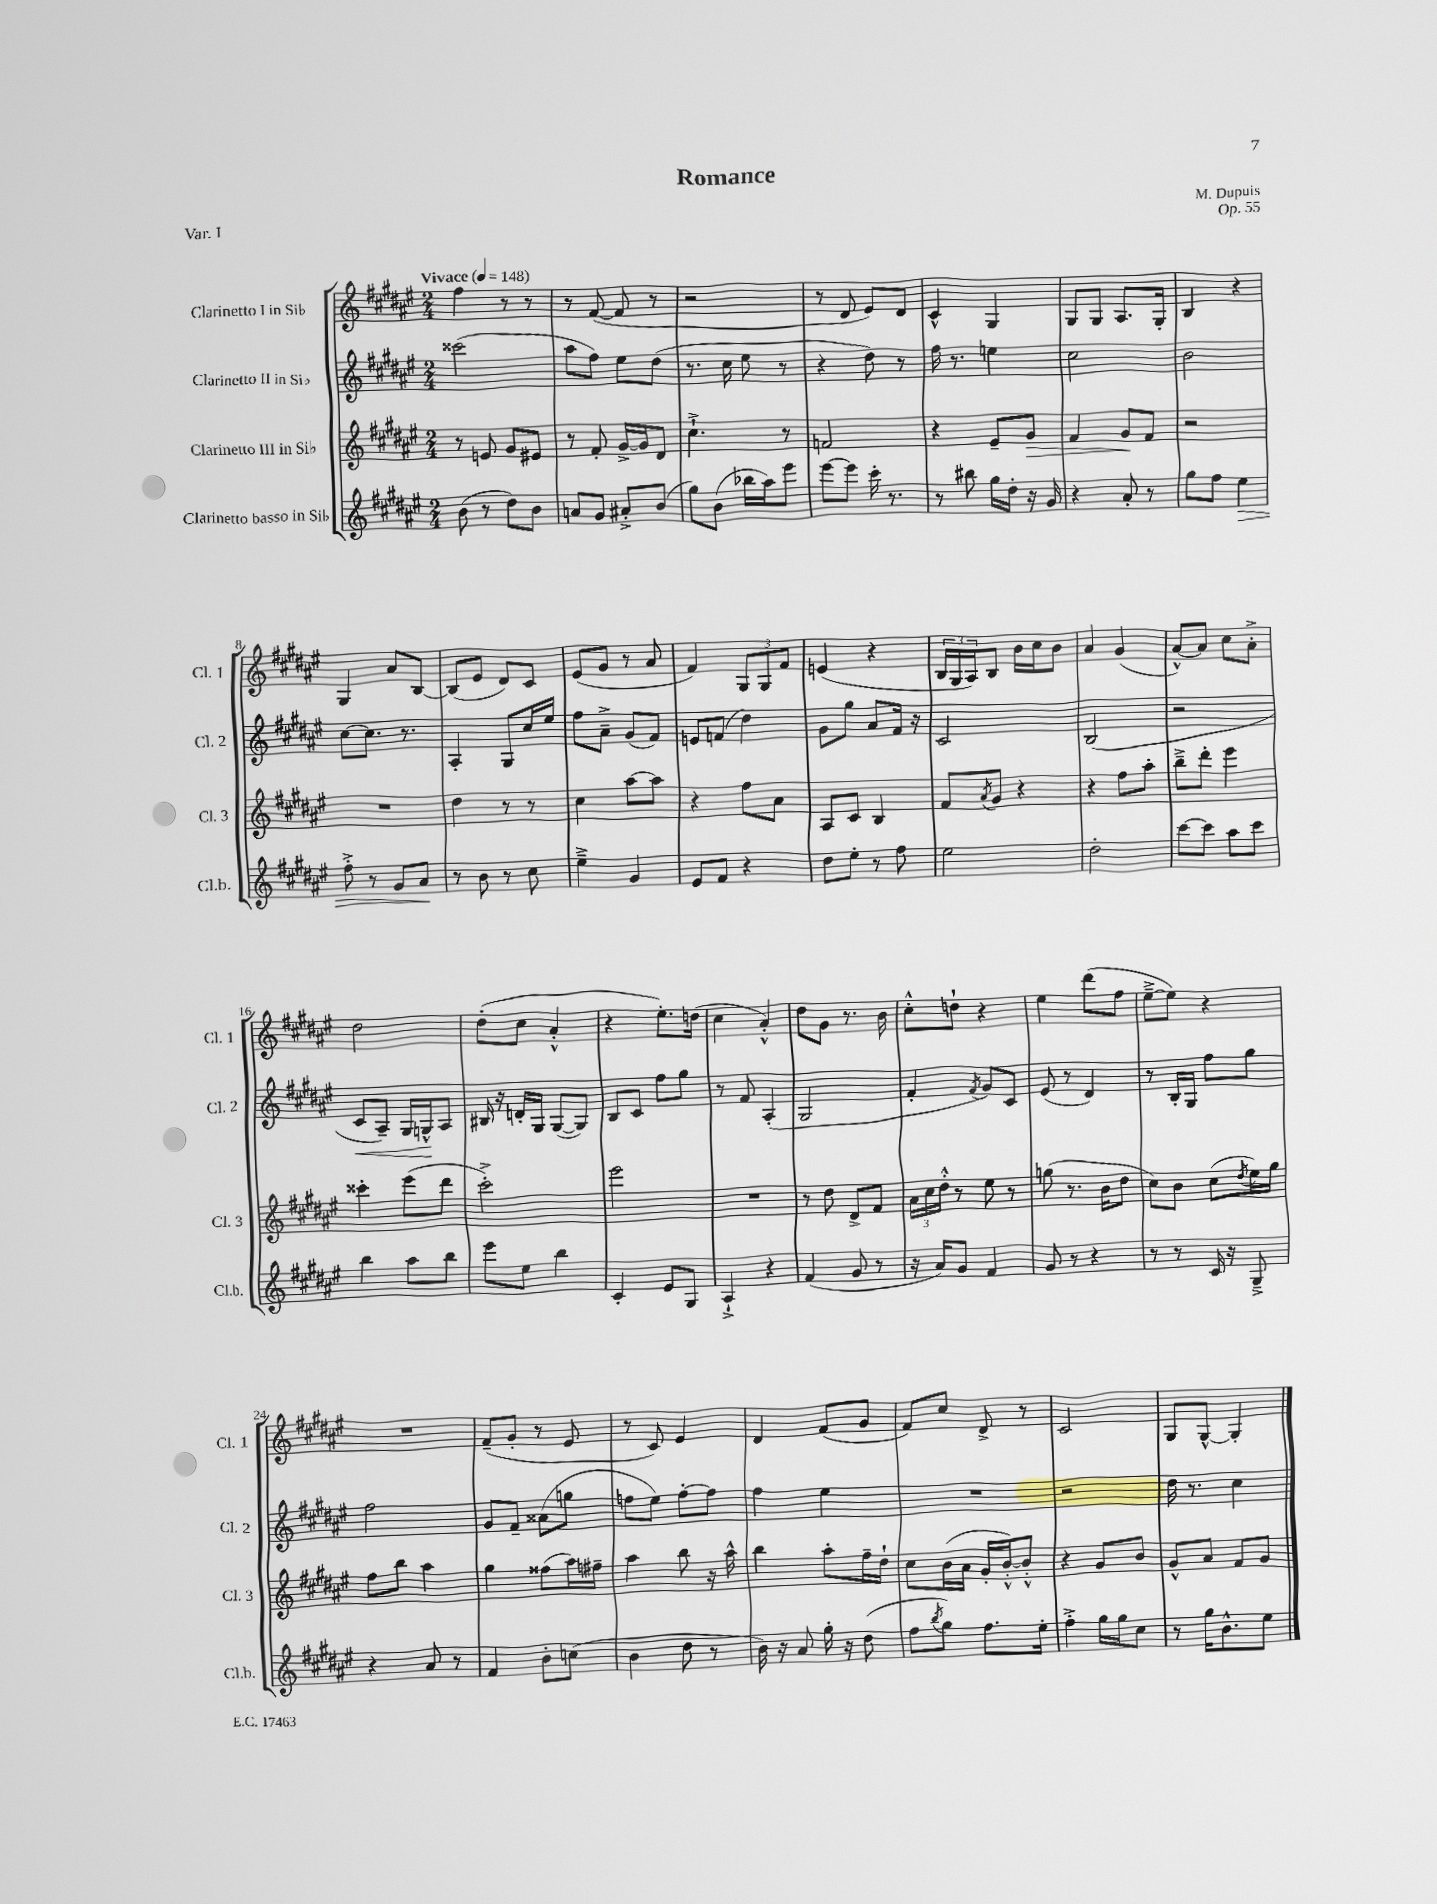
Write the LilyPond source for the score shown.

\header { title = "Romance" composer = "M. Dupuis" opus = "Op. 55" piece = "Var. I" }
<<
\new StaffGroup <<
\new Staff = "s0" \with { instrumentName = "Clarinetto I in Sib" shortInstrumentName = "Cl. 1" } {
    \clef treble \key fis \major \numericTimeSignature \time 2/4 \tempo "Vivace" 4 = 148
    fis''4 r8 r8 |
    r8 fis'8~( fis'8 r8 |
    r2 |
    r8 dis'8 eis'8) dis'8 |
    cis'4-^ gis4 |
    gis8 gis8 ais8. gis16-. |
    b4 r4 |
    gis4 ais'8 b8~ |
    b8( eis'8 dis'8) cis'8 |
    eis'8( gis'8 r8 ais'8 |
    fis'4) \tuplet 3/2 { gis8 gis8 fis'8 } |
    e'4( r4 |
    \tuplet 3/2 { b16 gis16 ais16) } b8 b'16 cis''16 b'8 |
    ais'4 gis'4( |
    ais'8~-^) ais'8 cis''8 ais'8-.-> |
    dis''2 |
    dis''8-.( cis''8 ais'4-.-^ |
    r4 eis''8.-.) d''16( |
    cis''4 ais'4-.-^) |
    dis''8 gis'8 r8. b'16 |
    cis''8-.-^ d''8-! r4 |
    eis''4 dis'''8( fis''8 |
    eis''8~---> eis''8) r4 |
    R2 |
    fis'8--( gis'8-. r8 eis'8 |
    r8 cis'8) eis'4 |
    dis'4 fis'8( gis'8 |
    fis'8) cis''8 dis'8-> r8 |
    cis'2 |
    gis8 gis8~-^ gis4-. \bar "|." |
}
\new Staff = "s1" \with { instrumentName = "Clarinetto II in Sib" shortInstrumentName = "Cl. 2" } {
    \clef treble \key fis \major \numericTimeSignature \time 2/4
    cisis'''2( |
    ais''8 fis''8) eis''8 dis''8( |
    r8. cis''16 eis''8 r8 |
    r4 dis''8) r8 |
    fis''16 r8. e''4 |
    cis''2 |
    b'2 |
    cis''8~ cis''8. r8. |
    ais4-. gis8 cis''16 eis''16 |
    fis''8 ais'8---> gis'8( fis'8) |
    e'8 f'8( dis''4) |
    gis'8 gis''8 ais'8 fis'16 r16 |
    cis'2 |
    b2( |
    r2 |
    cis'8\< ais8--) gis16 g16-^\! ais8 |
    bis16 r16 d'16-. gis16 gis8~( gis8) |
    b8 cis'8 fis''8 gis''8 |
    r8 fis'8 ais4-.( |
    gis2 |
    fis'4-. \acciaccatura { fis'8 } gis'8) cis'8 |
    eis'8( r8 dis'4) |
    r8 b16-. gis16 fis''8 gis''8 |
    fis''2 |
    gis'8 fis'8-- aisis'8( g''8 |
    f''8 eis''8) f''8~-. f''8 |
    fis''4 eis''4 |
    R2 |
    r2 |
    dis''16 r8. cis''4 \bar "|." |
}
\new Staff = "s2" \with { instrumentName = "Clarinetto III in Sib" shortInstrumentName = "Cl. 3" } {
    \clef treble \key fis \major \numericTimeSignature \time 2/4
    r8 e'8 gis'8 eis'8 |
    r8 fis'8-. gis'16~-> gis'16 dis'8 |
    cis''4.-!-> r8 |
    f'2 |
    r4 eis'8-- gis'8\> |
    fis'4 gis'8\! fis'8 |
    r2 |
    R2 |
    dis''4 r8 r8 |
    cis''4 ais''8~ ais''8 |
    r4 fis''8 ais'8 |
    ais8 cis'8 b4 |
    fis'8 \acciaccatura { ais'8 } gis'8 r4 |
    r4 fis''8 ais''8-. |
    b''8---> dis'''8-. eis'''4 |
    cisis'''4-. eis'''8( dis'''8 |
    cis'''2-.->) |
    eis'''2 |
    R2 |
    r8 dis''8 dis'8-> fis'8 |
    \tuplet 3/2 { ais'16 cis''16 dis''16-.-^ } r8 eis''8 r8 |
    g''8( r8. b'16 dis''8 |
    cis''8) b'8 cis''8( \acciaccatura { dis''8 } eis''16) gis''16 |
    fis''8 b''8 ais''4 |
    gis''4 fisis''8( ais''16) fis''16-- |
    ais''4 b''8 r16 ais''16-^ |
    b''4 ais''8-. fis''16-- dis''16-! |
    cis''8 b'16( ais'16 gis'16-. b'16~-.-^) b'8-.-^ |
    r4 gis'8 b'8 |
    gis'8-^ ais'8 fis'8 gis'8 \bar "|." |
}
\new Staff = "s3" \with { instrumentName = "Clarinetto basso in Sib" shortInstrumentName = "Cl.b." } {
    \clef treble \key fis \major \numericTimeSignature \time 2/4
    b'8( r8 dis''8) b'8 |
    a'8 gis'8 ais'8-.-> b'8( |
    gis''8) b'8( bes''16 ais''16) eis'''8 |
    eis'''8~ eis'''8 cis'''16-. r8. |
    r8 bis''8 gis''16 dis''16-. r16 gis'16 |
    r4 ais'8-. r8 |
    gis''8 fis''8 eis''4\> |
    fis''8-.-> r8 gis'8 ais'8\! |
    r8 b'8 r8 cis''8 |
    eis''4---> gis'4 |
    eis'8 fis'8 r4 |
    dis''8 eis''8-. r8 fis''8 |
    eis''2 |
    dis''2-. |
    cis'''8~ cis'''8 ais''8 cis'''8 |
    b''4 ais''8 b''8 |
    eis'''8 eis''8 b''4 |
    cis'4-. eis'8 gis8 |
    ais4-!-> r4 |
    fis'4( gis'8 r8 |
    r16 ais'16) gis'8 fis'4 |
    gis'8 r8 r4 |
    r8 r8 cis'16 r16 gis8---> |
    r4 ais'8 r8 |
    fis'4 b'8-. c''8( |
    b'4 dis''8 r8 |
    b'16) r16 ais'8 gis''16-. r16 dis''8( |
    fis''8 \acciaccatura { b''8 } gis''8) fis''8. eis''16-. |
    fis''4-.-> gis''16 gis''16 cis''8 |
    r8 gis''16 b'8.-^ eis''8 \bar "|." |
}
>>
>>
